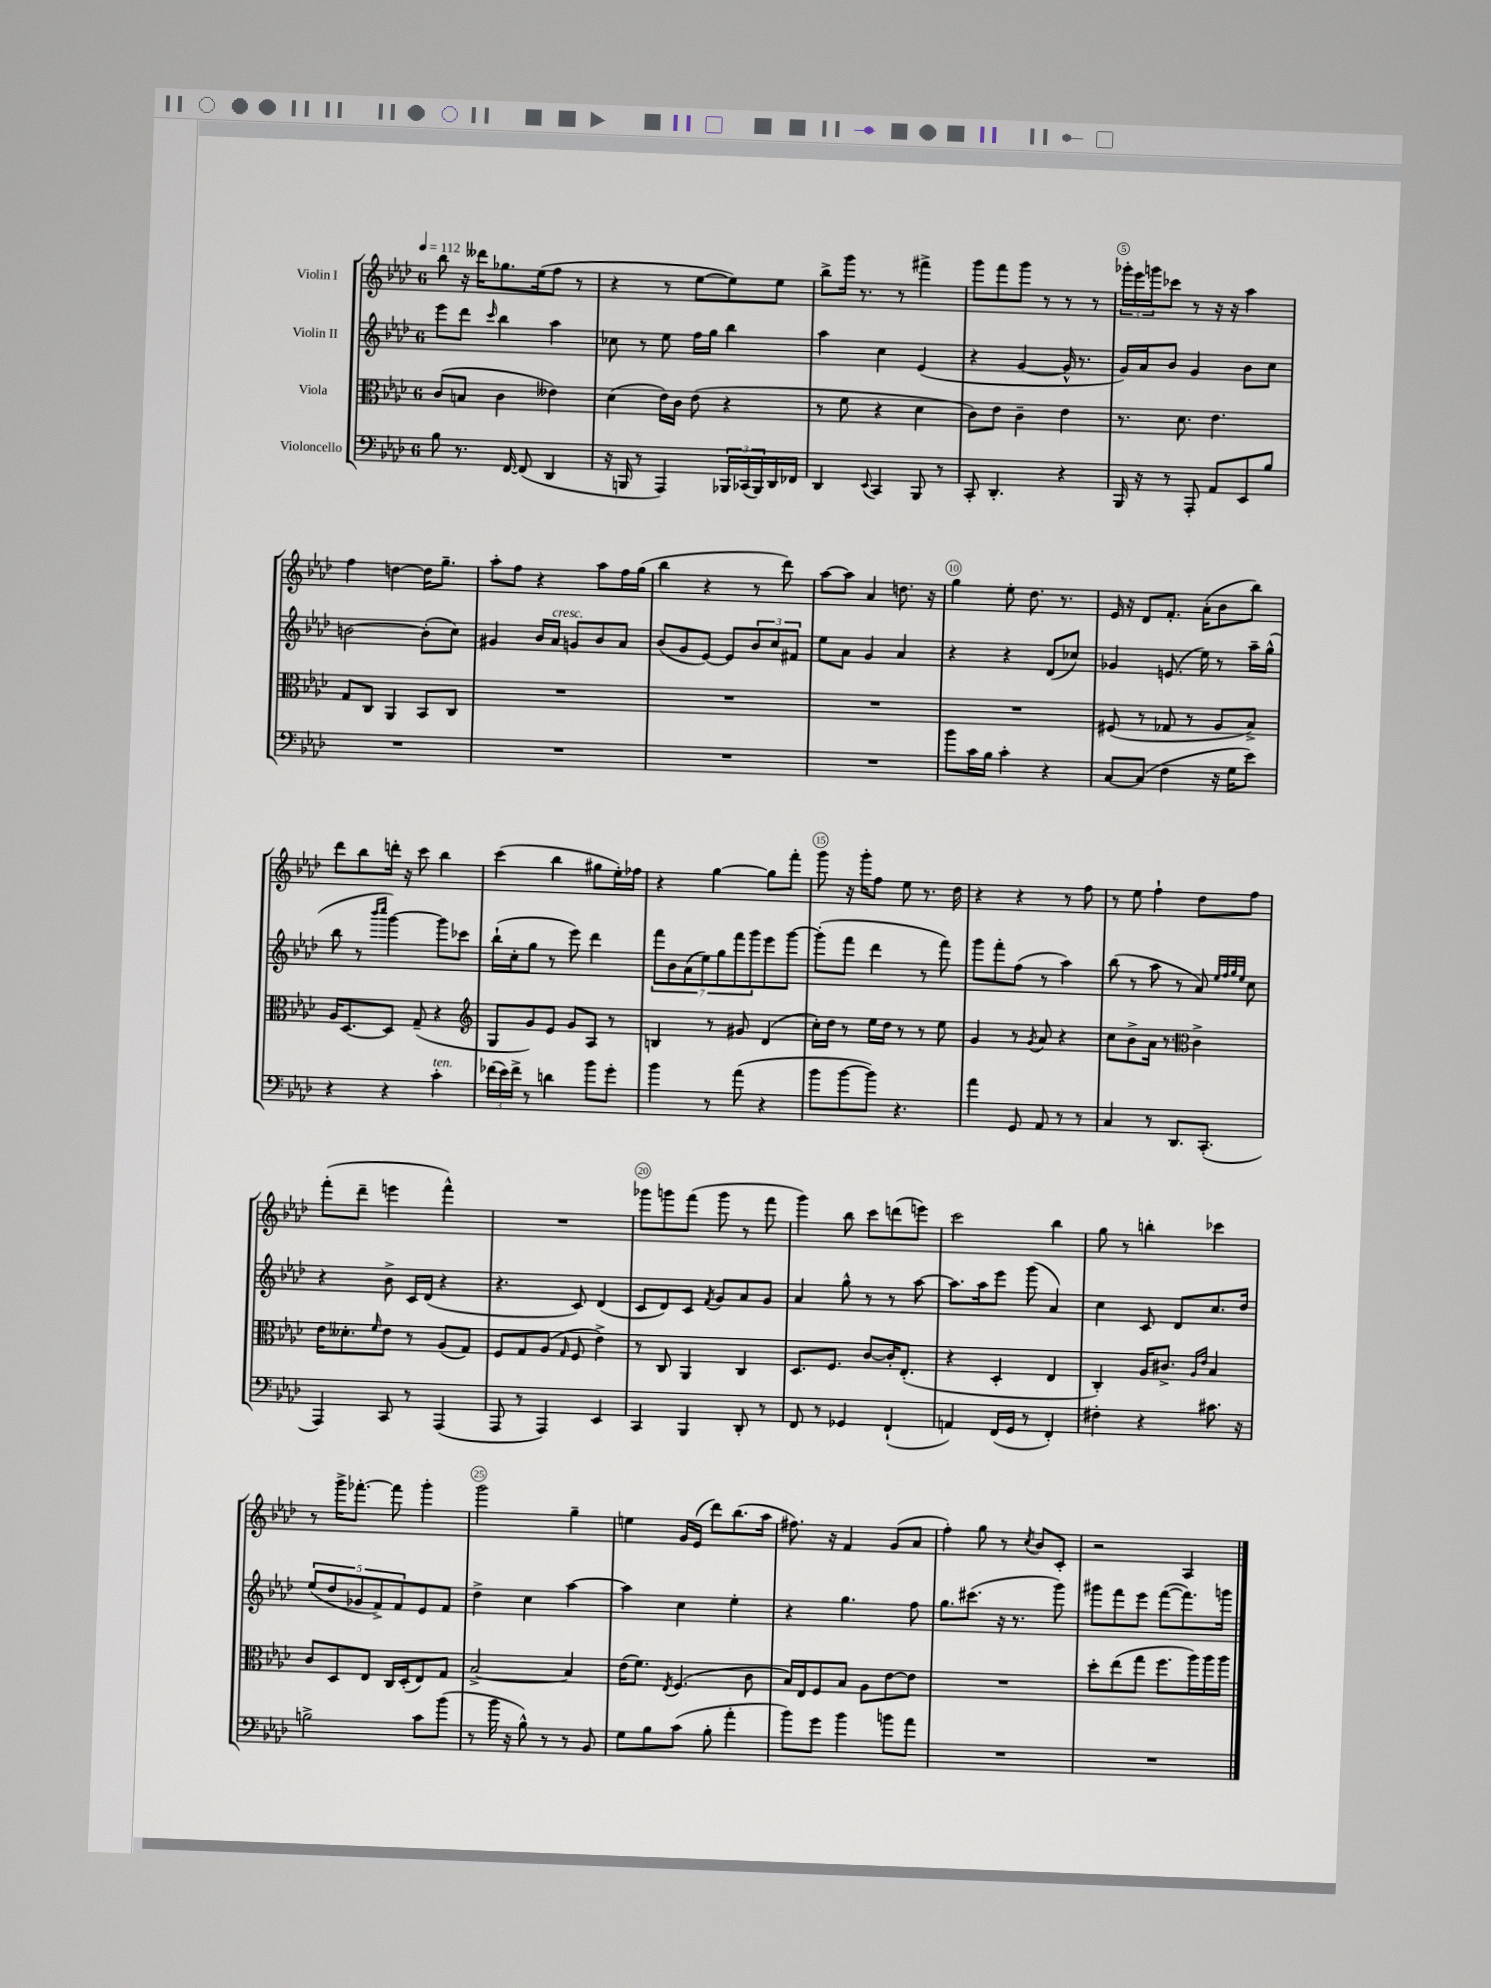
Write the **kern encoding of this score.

**kern	**kern	**kern	**kern
*staff4	*staff3	*staff2	*staff1
*clefF4	*clefC3	*clefG2	*clefG2
*k[b-e-a-d-]	*k[b-e-a-d-]	*k[b-e-a-d-]	*k[b-e-a-d-]
*M6/8	*M6/8	*M6/8	*M6/8
*MM112	*MM112	*MM112	*MM112
8B-	(8c	8eee-	8bb-
8.r	8B	8ddd-	16r
.	.	.	16ddd--
.	.	16qqccc	.
.	4c	4bb-	8.gg-
[16FF	.	.	.
(8FF]	.	.	.
.	.	.	(16ee-
4DD-	4e--)	4aa-	8ff
.	.	.	8r
=	=	=	=
16r	(4d-	8cc-	4r
16BBB	.	.	.
8r	.	8r	.
4AAA-)	16e-)	8ee-	8r
.	16c	.	.
.	(8e-	16ff	[8ee-
.	.	16gg	.
24BBB-	4r	4bb-	8ee-])
(24CC-	.	.	.
24BBB-)	.	.	.
16DD-	.	.	8ee-
16FF-	.	.	.
=	=	=	=
4DD-	8r	4aa-	8bb-^
.	8f	.	16ggg
.	.	.	8.r
8qqEE-	.	.	.
4CC	4r	4cc	.
.	.	.	8r
8BBB-	4d-	(4e-	4fff#^
8r	.	.	.
=	=	=	=
8CC'	8c)	4r	8ggg
4.DD-'	8e-	.	8fff
.	4c~	[4g	8ggg
.	.	.	8r
4r	4e-	16g^^]	8r
.	.	8.r	.
.	.	.	8r
=	=	=	=
16BBB-	8.r	16g)	24ggg-'
.	.	.	24eee-
16r	.	16a-	.
.	.	.	24ggg
8r	.	8b-	8ccc-
.	8.d-	.	.
8AAA-'	.	4g	8r
8AA-	4.e-	.	16r
.	.	.	16r
8EE-	.	8b-	4aa-
8B-	.	8cc	.
=	=	=	=
2.r	8G	[2b	4ff
.	8C	.	.
.	4AA-	.	[4dd
.	8BB-	(8b']	16dd]
.	.	.	8.gg~
.	8C	8cc)	.
=	=	=	=
2.r	2.r	4g#	8aa-'
.	.	.	8ff
.	.	16b-	4r
.	.	16a-	.
.	.	8g	.
.	.	8b-	8aa-
.	.	8a-	16ff
.	.	.	(16gg
=	=	=	=
2.r	2.r	(8b-	4bb-
.	.	8g	.
.	.	[8e-)	4r
.	.	8e-]	.
.	.	12b-	8r
.	.	12cc	.
.	.	.	8ddd-)
.	.	12f#	.
=	=	=	=
2.r	2.r	8ee-	[8aa-
.	.	8a-	8aa-]
.	.	4g	4a-
.	.	4a-	8.dd
.	.	.	16r
=	=	=	=
8b-	2.r	4r	4gg
16c	.	.	.
16B-	.	.	.
4c'	.	4r	8ee-'
.	.	.	8.dd-
4r	.	(8d-	.
.	.	.	8.r
.	.	8cc-)	.
=	=	=	=
[8C	(8F#	4g-	16e-
.	.	.	16r
(8C]	8r	.	8d-
4F	8G-	(8.e	8.f'
.	8r	.	.
.	.	16ee-)	(16a-'
16r	8A-	8r	8b-
16G	.	.	.
8e-)	8B-^)	16aa-~	8bb-)
.	.	(16gg^^	.
=	=	=	=
4r	16A-	8bb-	8ddd-
.	[8.D-	.	.
.	.	8r	8bb-
.	.	16qqbbb-	.
.	.	16qqcccc	.
4r	8D-]	[4ggg)	16ddd'
.	.	.	16r
.	(8G~	.	8ccc
4c'	4r	8ggg]	4bb-
.	.	8ccc-	.
=	=	=	=
*	*clefG2	*	*
(24f-	8G	(16bb-`	(4ccc
24e-)	.	.	.
.	.	16cc'	.
24f-^	.	.	.
8r	8g)	8gg	.
4d	8e-	8r	4bb-
.	8g	8eee-)	.
8b-	8A-	4ddd-	8gg#
8g'	8r	.	16ee-')
.	.	.	16ff-
=	=	=	=
4b-	4B	14fff	4r
.	.	14b-	.
.	.	(14a-	.
.	.	14ee-)	.
8r	8r	.	[4gg
.	.	14gg	.
.	.	14fff	.
(8a-	8g#	.	.
.	.	14ggg	.
4r	(4d-	8eee-	8gg]
.	.	[8ggg	8fff'
=	=	=	=
8b-	16cc')	(8ggg']	8ggg
.	16dd-	.	.
[8b-	8r	8fff	16r
.	.	.	16ggg'
8b-])	16ee-	4ddd-	8ff
.	16dd-	.	.
4.r	8r	.	8ee-
.	8r	8r	8.r
.	8ee-	8fff)	.
.	.	.	16dd-
=	=	=	=
4a-	4g	8ggg	4r
.	.	8fff'	.
8GG	8r	(8ff	4r
.	8qg	.	.
8AA-	8a-	8r	.
8r	4r	4aa-)	8r
8r	.	.	8ff
=	=	=	=
4C	8cc	(8bb-	8r
.	8b-^	8r	8ee-
8r	16a-	8aa-	4ff`
.	8.r	.	.
8.DD-	.	8r	.
*	*clefC3	*	*
.	4c^	8a-)	8dd-
(8.CC'	.	.	.
.	.	32qqee-	.
.	.	32qqff	.
.	.	32qqgg	.
.	.	32qqee-	.
.	.	8cc	8ff
=	=	=	=
4AAA-)	16e-	4r	(8fff'
.	8.d--'	.	.
.	.	.	8ddd-~
.	16qqf	.	.
8CC	8e-	8b-^	4eee
8r	8r	16c	.
.	.	(16d-	.
(4AAA-	(8A-	4r	4fff^^)
.	8G)	.	.
=	=	=	=
8AAA-	8F	4.r	2.r
8r	8G	.	.
4AAA-)	(8A-	.	.
.	16qqG	.	.
.	8F	8c)	.
4EE-	4e-^)	(4d-	.
=	=	=	=
4CC	8r	8c	8ggg-
.	8C	8d-)	8ggg
4BBB-	4AA-	8c	(8fff
.	.	8qf	.
.	.	8g	8ggg
8DD-'	4C	8a-	8r
8r	.	8g	8fff
=	=	=	=
8FF	8.D-	4a-	4ggg)
8r	.	.	.
.	8.F	.	.
4GG-	.	8gg^^	8bb-
.	[8c	8r	8ccc
(4FF`	16c']	8r	(8ddd
.	(8.E-'	.	.
.	.	[8aa-	8eee)
=	=	=	=
4AA)	4r	8.aa-]	2ccc
.	.	16aa-	.
(16FF	4D-'	8eee-	.
16GG	.	.	.
8r	.	(8ggg	.
4FF')	4E-	4a-)	4bb-
=	=	=	=
4F#'	4C')	4cc	8gg
.	.	.	8r
4r	16A-	8c	4bb'
.	8.c#^	.	.
.	.	8d-	.
.	16qqA-	.	.
.	16qqe-	.	.
8.c#	4B-	8.cc	4ccc-
16r	.	16dd-	.
=	=	=	=
2B^	8c	(10ee-	8r
.	.	10dd-	.
.	8D-	.	16ggg^
.	.	.	[8.fff-'
.	.	10g-	.
.	8E-	.	.
.	.	10f^)	.
.	16C	.	8fff-]
.	.	10f	.
.	(16D-'	.	.
8c	8E-)	8e-	4ggg'
(8b-	8G	8f	.
=	=	=	=
8r	[2B-^	4dd-^	2ggg
16b-	.	.	.
16r	.	.	.
8B-^^)	.	4cc	.
8r	.	.	.
8r	4B-]	[4aa-	4gg~
8BB-	.	.	.
=	=	=	=
8G	(16e-	4aa-]	4ee
.	8.f)	.	.
8B-	.	.	.
.	8qE-	.	.
(8c	(4.F	4cc	16g
.	.	.	(16e-
8B-'	.	.	8ddd-)
4a-'	.	4ee-'	(8.bb-
.	8c	.	.
.	.	.	16aa-
=	=	=	=
8b-)	16B-)	4r	8.ff#)
.	16E-	.	.
8g	8F	.	.
.	.	.	16r
4b-	8B-	4.gg	4f
.	8A-	.	.
8b	[8e-	.	(8g
8a-	8e-]	8ff	8a-
=	=	=	=
2.r	2.r	8.gg	4ff')
.	.	(8.ccc#	.
.	.	.	8gg
.	.	16r	8r
.	.	8.r	.
.	.	.	8qcc
.	.	.	8b-
.	.	8ggg)	8c'
=	=	=	=
2.r	8dd-'	8ggg#	2r
.	(8ee-	8fff	.
.	8gg	8eee-	.
.	8.ff	([8fff	.
.	.	8.fff])	4A-
.	16aa-)	.	.
.	16aa-	.	.
.	16aa-	16ggg	.
==	==	==	==
*-	*-	*-	*-
